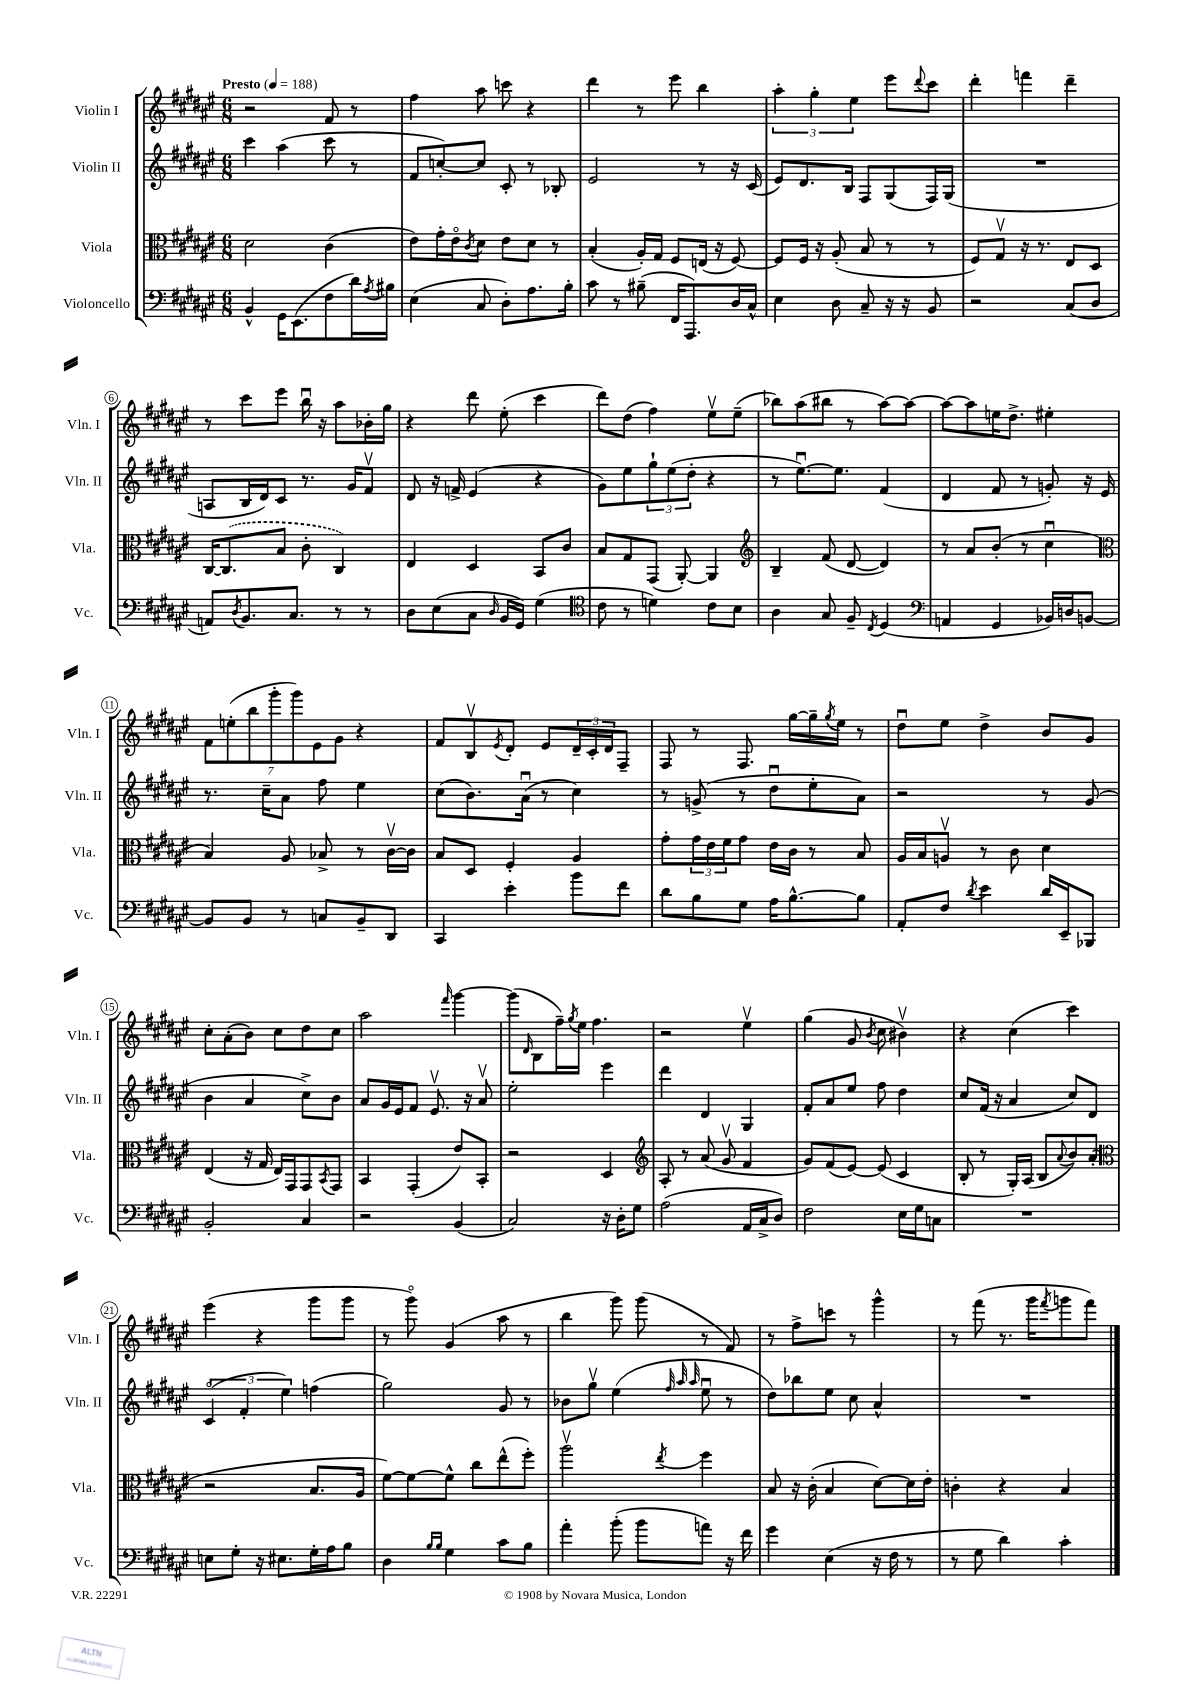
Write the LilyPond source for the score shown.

<<
\new StaffGroup <<
\new Staff = "s0" \with { instrumentName = "Violin I" shortInstrumentName = "Vln. I" } {
    \clef treble \key fis \major \numericTimeSignature \time 6/8 \tempo "Presto" 4 = 188
    r2 fis'8 r8 |
    fis''4 ais''8 c'''8 r4 |
    dis'''4 r8 eis'''8 b''4 |
    \tuplet 3/2 { ais''4-. gis''4-. eis''4 } eis'''8 \appoggiatura { dis'''8 } cis'''8 |
    dis'''4-. f'''4 dis'''4-- |
    r8 cis'''8 eis'''8 b''16\downbow r16 ais''8 bes'16-. gis''16 |
    r4 dis'''8 eis''8-.( cis'''4 |
    dis'''8) dis''8( fis''4) eis''8\upbow eis''8--( |
    bes''8) ais''8( bis''8 r8 ais''8~) ais''8~ |
    ais''8~ ais''8 e''16 dis''8.-> eis''4-. |
    \tuplet 7/4 { fis'8 e''8-.( b''8 gis'''8-. gis'''8) eis'8 gis'8 } r4 |
    fis'8 b8\upbow \acciaccatura { eis'8 } dis'8-. eis'8 \tuplet 3/2 { dis'16-- cis'16-. dis'16 } fis8-- |
    fis8 r8 fis8. gis''16~ gis''16-- \acciaccatura { gis''8 } eis''16 r8 |
    dis''8\downbow eis''8 dis''4-> b'8 gis'8 |
    cis''8-. ais'8-.( b'8) cis''8 dis''8 cis''8 |
    ais''2 \grace { fis'''16 } gis'''4~ |
    gis'''8( \grace { dis'16 } b8 fis''16--) \acciaccatura { gis''8 } eis''16 fis''4. |
    r2 eis''4\upbow |
    gis''4( gis'8 \acciaccatura { b'8 } cis''8 bis'4\upbow) |
    r4 cis''4( cis'''4) |
    eis'''4( r4 gis'''8 gis'''8 |
    r8 gis'''8\flageolet) gis'4( ais''8 r8 |
    b''4 gis'''8) gis'''8( r8 fis'8) |
    r8 fis''8-> c'''8 r8 gis'''4-^ |
    r8 fis'''8( r8. gis'''16 \acciaccatura { fis'''8 } g'''8 fis'''8) \bar "|." |
}
\new Staff = "s1" \with { instrumentName = "Violin II" shortInstrumentName = "Vln. II" } {
    \clef treble \key fis \major \numericTimeSignature \time 6/8
    cis'''4 ais''4( cis'''8 r8 |
    fis'8 c''8~-.) c''8 cis'8-. r8 bes8-. |
    eis'2 r8 r16 cis'16( |
    eis'8) dis'8. b16 fis8 gis8( fis16) gis16( |
    R2. |
    a8 b16 dis'16) cis'8 r8. gis'16 fis'8\upbow |
    dis'8 r16 f'16-> eis'4( r4 |
    gis'8) eis''8 \tuplet 3/2 { gis''8-! eis''8( dis''8-. } r4 |
    r8 eis''8.~\downbow) eis''8. fis'4( |
    dis'4 fis'8 r8 g'8-.) r16 eis'16 |
    r8. cis''16-- ais'8 fis''8 eis''4 |
    cis''8( b'8.) ais'16\downbow( r8 cis''4) |
    r8 g'8->( r8 dis''8\downbow eis''8-. ais'8) |
    r2 r8 gis'8( |
    b'4 ais'4 cis''8->) b'8 |
    ais'8 gis'16 eis'16 fis'8 eis'8.\upbow r16 ais'8\upbow |
    eis''2-. eis'''4 |
    dis'''4 dis'4 gis4 |
    fis'8-. ais'8 eis''8 fis''8 dis''4 |
    cis''8 fis'16( r16 ais'4 cis''8) dis'8 |
    \tuplet 3/2 { cis'4\flageolet( fis'4-. eis''4) } f''4( |
    gis''2) gis'8 r8 |
    bes'8 gis''8\upbow eis''4( \grace { fis''32 ais''32 ais''32 } eis''8\downbow r8 |
    dis''8) bes''8 eis''8 cis''8 ais'4-^ |
    R2. \bar "|." |
}
\new Staff = "s2" \with { instrumentName = "Viola" shortInstrumentName = "Vla." } {
    \clef alto \key fis \major \numericTimeSignature \time 6/8
    dis'2 cis'4( |
    eis'8) gis'16-. eis'16\flageolet \acciaccatura { cis'8 } dis'8 eis'8 dis'8 r8 |
    b4-.( ais16-.) gis16 fis8 e16( r16 fis8~) |
    fis8 fis16 r16 ais8-.( b8 r8 r8 |
    fis8) gis8\upbow r16 r8. eis8 dis8 |
    cis16~ \once \slurDashed cis8.( b8 cis'8-. cis4) |
    eis4 dis4 b,8 cis'8 |
    b8 gis8 gis,8( ais,8~-.) ais,4 |
    \clef treble b4-- fis'8( dis'8~ dis'4) |
    r8 ais'8 b'8-.( r8 cis''4\downbow |
    \clef alto b4) ais8 bes8-> r8 cis'16~\upbow cis'16 |
    b8 dis8 fis4-. ais4 |
    gis'8-. \tuplet 3/2 { gis'16 eis'16 fis'16 } gis'8 eis'16 cis'16 r8 b8 |
    ais16 b16 a8\upbow r8 cis'8 dis'4 |
    eis4( r16 gis16 eis16) gis,16 gis,8 \acciaccatura { b,8 } gis,8 |
    b,4 gis,4-.( eis'8) b,8-. |
    r2 dis4 |
    \clef treble ais8-. r8 ais'8( gis'8\upbow fis'4 |
    gis'8) fis'8( eis'8~) eis'8( cis'4 |
    b8-. r8 gis16-.) ais16( b8 \appoggiatura { ais'8 } b'8) ais'8-.( |
    \clef alto r2 b8. ais16 |
    fis'8~) fis'8~ fis'8-^ cis''8 eis''8-^( fis''8-.) |
    ais''2\upbow \acciaccatura { eis''8 } fis''4 |
    b8 r16 cis'16-.( b4 dis'8~) dis'16 eis'16-. |
    c'4-. r4 b4 \bar "|." |
}
\new Staff = "s3" \with { instrumentName = "Violoncello" shortInstrumentName = "Vc." } {
    \clef bass \key fis \major \numericTimeSignature \time 6/8
    b,4-^ gis,16 eis,8.( fis8 dis'16) \acciaccatura { ais8 } bis16 |
    eis4( cis8 dis8-.) ais8. b16-. |
    cis'8 r8 bis8--( fis,16 ais,,8.) dis16 cis16-^ |
    eis4 dis8 cis8-- r16 r16 b,8 |
    r2 cis8( dis8 |
    a,8) \acciaccatura { dis8 } b,8. cis8. r8 r8 |
    dis8 eis8( cis8 \grace { dis16 } b,16 gis,16) gis4( |
    \clef tenor cis'8 r8 d'4) cis'8 b8 |
    ais4 gis8 fis8-- \acciaccatura { cis8 } dis4( |
    \clef bass a,4 gis,4 bes,16) d16 b,8~ |
    b,8 b,8 r8 c8 b,8-- dis,8 |
    cis,4 eis'4-. b'8 fis'8 |
    dis'8 b8 gis8 ais16 b8.~-^ b8 |
    ais,8-. fis8 \acciaccatura { dis'8 } eis'4 dis'16 eis,16-- bes,,8 |
    b,2-. cis4 |
    r2 b,4( |
    cis2) r16 dis16-. gis8 |
    ais2( ais,16 cis16-> dis8) |
    fis2 eis16 gis16 c8 |
    R2. |
    e8 gis8-. r16 eis8. gis16-. ais16 b8 |
    dis4 \grace { b16 b16 } gis4 cis'8 b8 |
    ais'4-. b'8-.( b'8 a'8) r16 fis'16 |
    gis'4 eis4( r16 fis16 r8 |
    r8 gis8 dis'4) cis'4-. \bar "|." |
}
>>
>>
\layout { \context { \Score \override BarNumber.stencil = #(make-stencil-circler 0.1 0.3 ly:text-interface::print) } }
